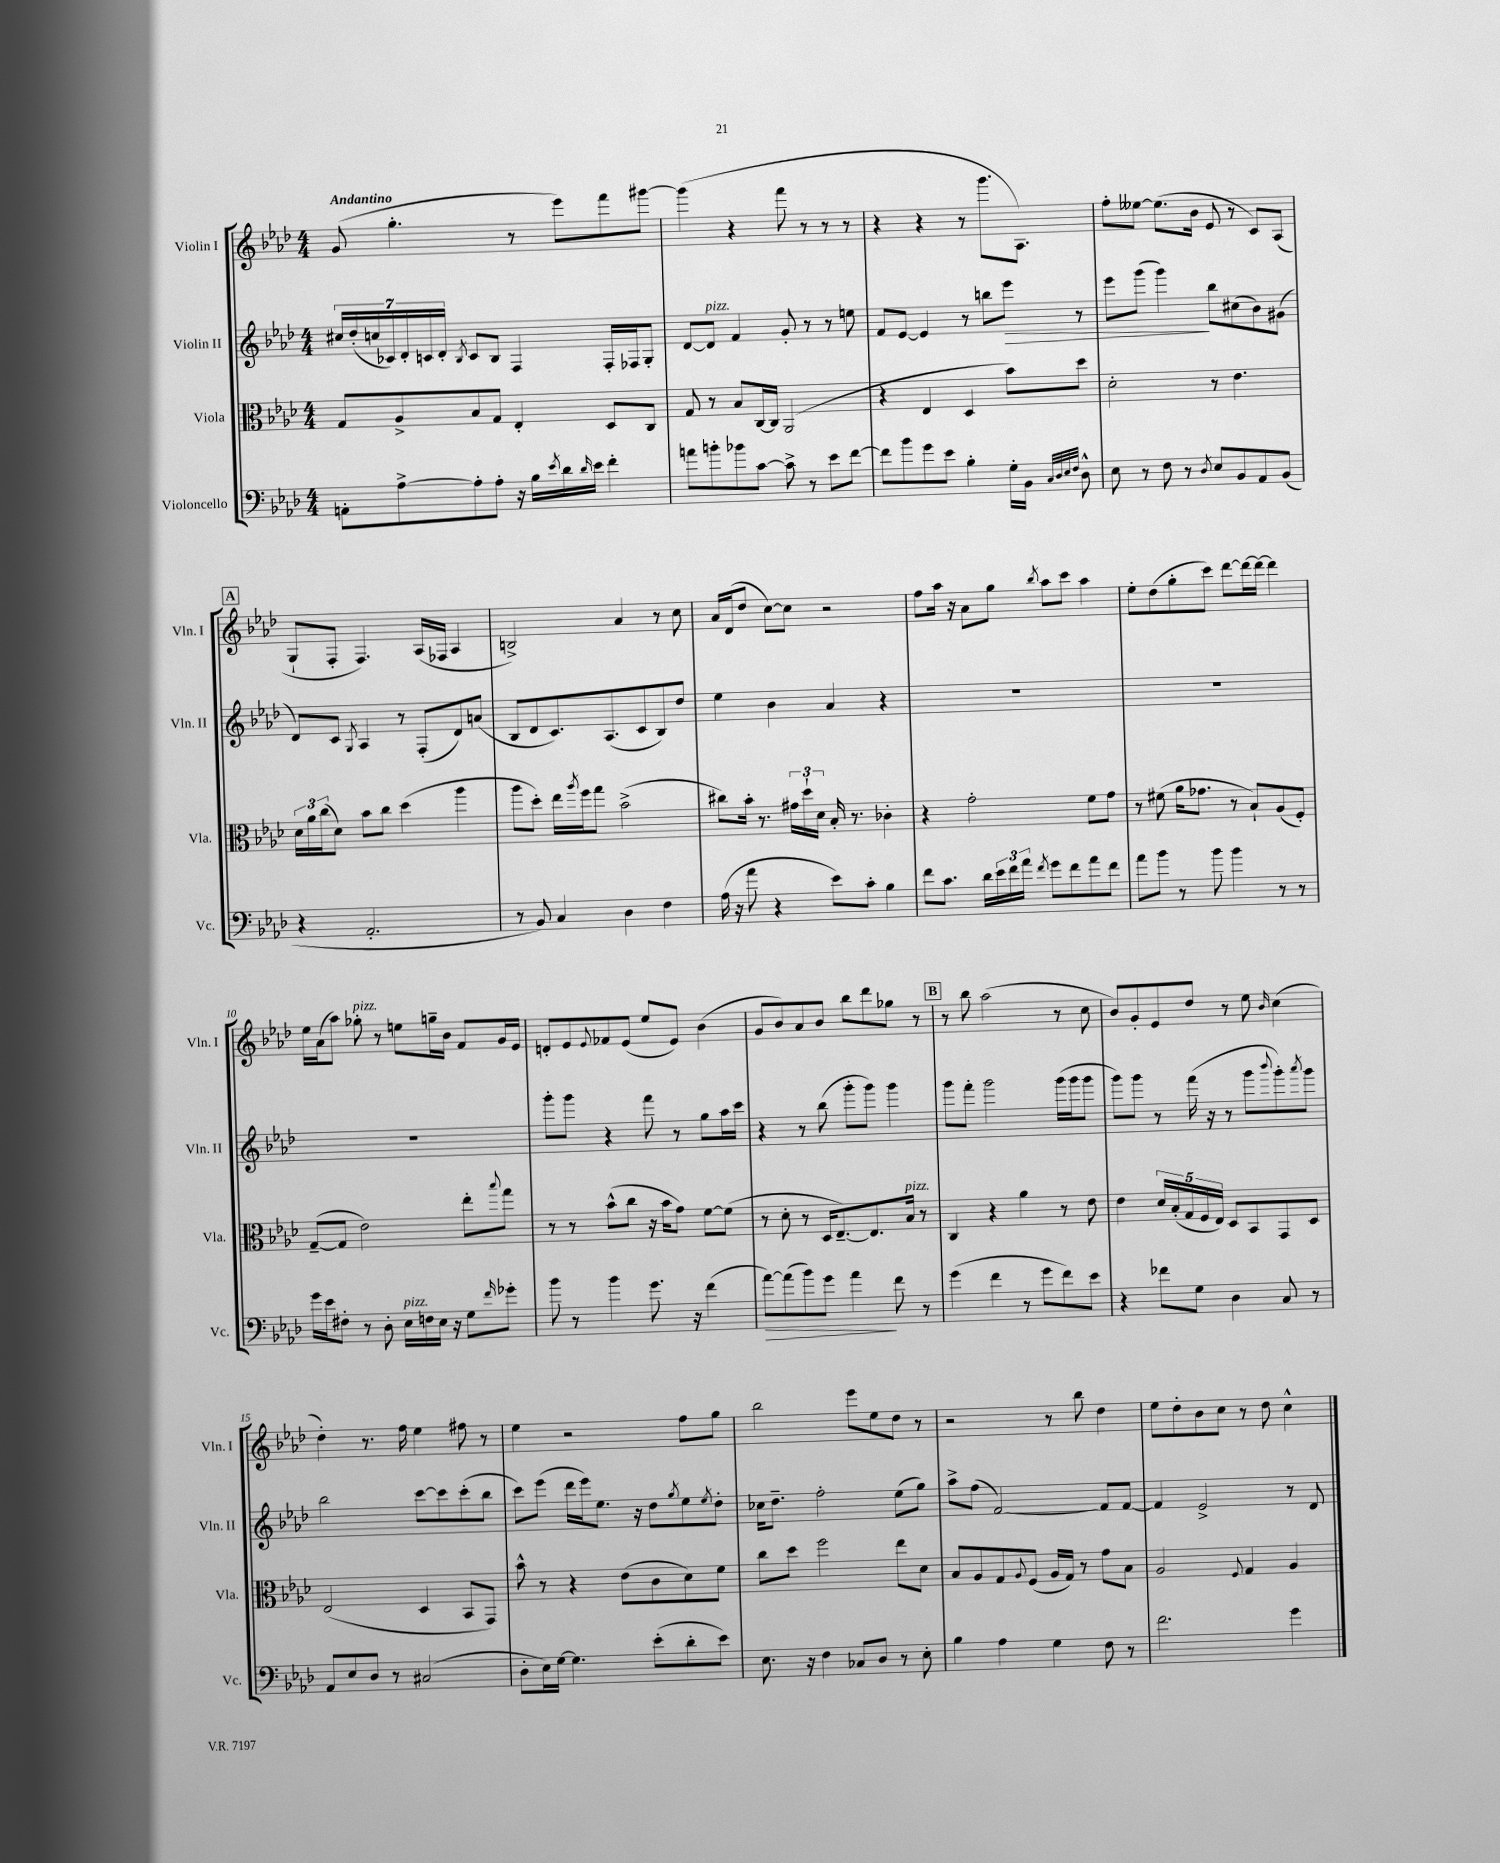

**kern	**kern	**kern	**kern
*staff4	*staff3	*staff2	*staff1
*clefF4	*clefC3	*clefG2	*clefG2
*k[b-e-a-d-]	*k[b-e-a-d-]	*k[b-e-a-d-]	*k[b-e-a-d-]
*M4/4	*M4/4	*M4/4	*M4/4
8AA'	8G	28cc#	(8g
.	.	(28dd-'	.
.	.	28cc	.
.	.	28c-)	.
[8A-^	8A-^	.	4.gg'
.	.	28d-'	.
.	.	28c	.
.	.	28d-'	.
.	.	8qB-	.
8A-']	8B-	8c	.
8A-'	8G	8B-	.
16r	4E-'	4F	8r
16B-	.	.	.
8qe-	.	.	.
16d-	.	.	8eee-)
16qqd-	.	.	.
16e-	.	.	.
4f'	8D-	16F'	8fff
.	.	16F-	.
.	8C	8G'	[8ggg#
=	=	=	=
8a	8G	[8d-	(4ggg#]
8b'	8r	8d-]	.
8b-	8B-	4f	4r
[8c	[16C	.	.
.	16C]	.	.
8c^]	(2AA-	8g'	8fff
8r	.	8r	8r
8e-	.	8r	8r
[8f	.	8ee	8r
=	=	=	=
8f]	4r	8f	4r
8b-	.	[8e-	.
8g	4E-	4e-]	4r
8e-	.	.	.
4B-'	4D-	8r	8r
.	.	8bb	8.ggg
16G'	8b-)	8eee-	.
16BB-	.	.	8.A-)
32qqC	.	.	.
32qqD-	.	.	.
32qqE-	.	.	.
32qqF	.	.	.
8D-^^	8dd-	8r	.
=	=	=	=
8E-	2d-'	8eee-	8ff'
8r	.	(8ggg	[8ee--
8F	.	4ggg)	(8.ee--]
8r	.	.	.
.	.	.	16b-
8qD-	.	.	.
8E-	8r	8bb-	8e-
8BB-	4.e-	(8cc#	8r
8AA-	.	8b-)	8c)
(8BB-	.	(8g#	(8A-
=	=	=	=
4r	24d-	8d-)	8G`
.	24a-	.	.
.	(24cc	.	.
.	8d-)	8c	8F'
.	.	8qG	.
2.AA-'	8b-	4A-	4.F)
.	8cc	.	.
.	(4dd-	8r	.
.	.	(8F'	(16A-
.	.	.	16F-
.	4aa-	8d-)	4A-
.	.	(8a	.
=	=	=	=
8r	8aa-	8B-	2B^)
8BB-)	8dd-')	8d-	.
4C	16ee-	8.c)	.
.	8qaa-	.	.
.	16ff	.	.
.	8gg	.	.
.	.	(8.A-	.
4D-	(2b-^	.	4a-
.	.	8c	.
4F	.	8B-)	8r
.	.	8dd-	8cc
=	=	=	=
(16A-	8cc#)	4ee-	16a-
16r	.	.	(16d-
8a-	16b-'	.	8dd-
.	8.r	.	.
4r	.	4b-	[8cc)
.	24g#	.	8cc]
.	24dd-`	.	.
.	24d-	.	.
8e-)	16B-'	4a-	2r
.	8.r	.	.
8c'	.	.	.
4B-	4c-'	4r	.
=	=	=	=
8f	4r	1r	8ff
8.c	.	.	16aa-
.	.	.	16r
.	2g'	.	8a-
16d-	.	.	.
24e-	.	.	8gg
24f	.	.	.
24a-	.	.	.
8qf	.	.	8qbb-
8g	.	.	8aa-
8f	.	.	8ccc
8a-	8f	.	4aa-
8f	8g	.	.
=	=	=	=
8a-	8r	1r	8ee-'
8b-	(8f#	.	(8dd-
8r	16a-	.	8gg'
.	8.g-	.	.
8b-	.	.	8ccc)
4b-	8r	.	[8ddd-
.	8B-`)	.	16ddd-_
.	.	.	16ddd-_
8r	(8A-	.	4ddd-]
8r	8F')	.	.
=	=	=	=
16g	([8G~	1r	16ee-
16e-	.	.	(16a-
8F#'	8G]	.	8aa-)
8r	2e-)	.	8gg-'
8D-'	.	.	8r
16E-	.	.	8ee
16F	.	.	.
16E-	.	.	16gg~
16r	.	.	16b-
8G	8ee-'	.	8f
16qqf	8qqbb-	.	.
8g-'	8gg	.	16g
.	.	.	16e-
=	=	=	=
8b-	8r	8ggg'	8d'
8r	8r	8ggg	8e-
.	.	.	8qqe-
4b-	(8b-^^	4r	8f-
.	8cc	.	(8e-
8.g	16r	8fff	8ee-
.	16b-	.	.
.	8g)	8r	8e-)
16r	.	.	.
(4f	[8f	8gg	(4b-
.	(8f]	16aa-	.
.	.	16ccc	.
=	=	=	=
[8a-)	8r	4r	8g
(8a-]	8d-'	.	8b-)
8b-)	8r	8r	8a-
8g	16D-	(8bb-	8b-
.	[8.E-~)	.	.
4a-	.	8ggg'	8bb-
.	8.E-]	8ggg)	8ddd-
8f	.	4ggg	8gg-
.	16B-	.	.
8r	8r	.	8r
=	=	=	=
(4g	4C	8ggg	8r
.	.	8fff'	8bb-
4f	4r	2ggg	(2aa-
8r	4a-	.	.
8g	.	.	.
8f)	8r	(16ggg	8r
.	.	16ggg	.
8e-	8e-	8ggg	8cc
=	=	=	=
4r	4e-	8ggg)	8b-)
.	.	8ggg	8g'
8f-	20d-	8r	8e-
.	(20B-'	.	.
.	20G	.	.
8G	.	(16fff	8dd-
.	20F	.	.
.	.	16r	.
.	20E-)	.	.
4D-	8D-	8r	8r
.	8BB-	8ggg	8ee-
.	.	8qqbbb-	16qqb-
8C	8GG	8ggg')	(4cc
.	.	8qaaa-	.
8r	8D-	8ggg	.
=	=	=	=
8AA-	(2E-	2bb-	4dd-')
8E-	.	.	.
8D-	.	.	8.r
8r	.	.	.
.	.	.	16ff
(2C#	4D-	[8ccc	4ee-
.	.	8ccc]	.
.	8BB-	(8ccc'	8ff#
.	8GG)	8bb-	8r
=	=	=	=
8D-'	8b-^^	8ccc)	4ee-
16E-)	8r	(8eee-	.
[16G	.	.	.
4.G]	4r	16ddd-	2r
.	.	16eee-)	.
.	.	8.ee-	.
.	(8e-	.	.
.	.	16r	.
(8e-'	8c	8dd-	.
.	.	8qgg	.
8d-'	8d-)	8ee-	8ff
.	.	8qee-	.
8e-)	8f	8dd-'	8gg
=	=	=	=
8.E-	8cc	16cc-	2bb-
.	.	8.dd-~	.
.	8dd-	.	.
16r	.	.	.
4F	2ff	2ff'	.
8C-	.	.	8eee-
8D-	.	.	8ee-
8r	8ee-	(8ee-	8dd-
8E-'	8d-	8gg)	8r
=	=	=	=
4B-	8B-	8aa-^	2r
.	8A-	(8ff	.
4A-	8G	[2f)	.
.	8qqA-	.	.
.	(8F	.	.
4G	16A-	.	8r
.	16G)	.	.
.	8r	.	8bb-
8F	8g	8f]	4dd-
8r	8B-	[8f	.
=	=	=	=
2.f	2A-	4f]	8ee-
.	.	.	8dd-'
.	.	2e-^	8b-
.	.	.	8cc
.	8qqF	.	.
.	4G	.	8r
.	.	.	8dd-
4g	4A-	8r	4cc^^
.	.	8d-	.
==	==	==	==
*-	*-	*-	*-
